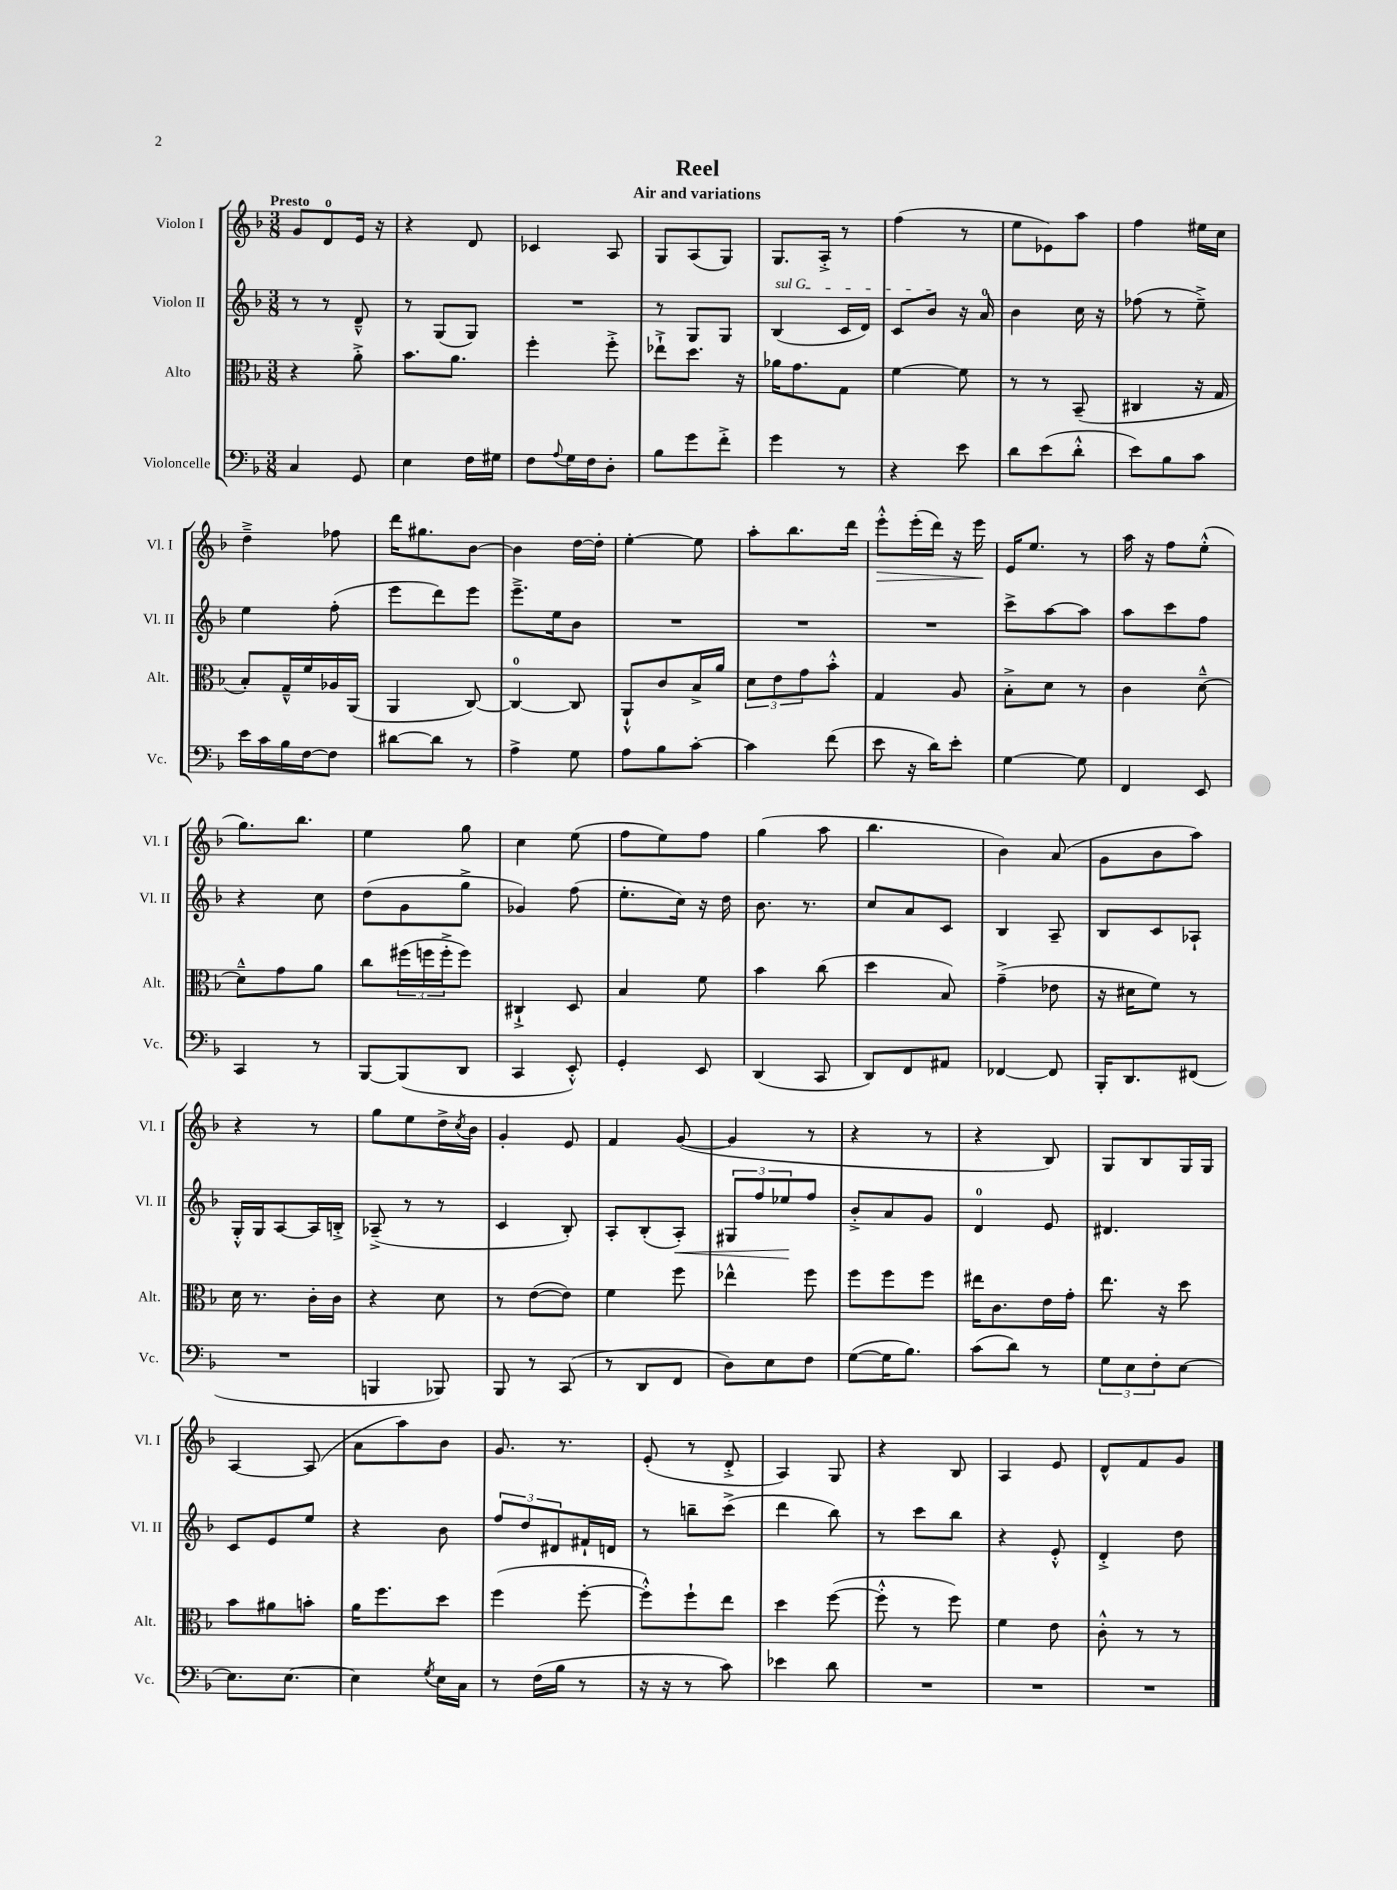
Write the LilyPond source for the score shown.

\header { title = "Reel" subtitle = "Air and variations" }
<<
\new StaffGroup <<
\new Staff = "s0" \with { instrumentName = "Violon I" shortInstrumentName = "Vl. I" } {
    \clef treble \key f \major \numericTimeSignature \time 3/8 \tempo "Presto"
    g'8 d'8-0 e'16 r16 |
    r4 d'8 |
    ces'4 a8 |
    g8 a8( g8) |
    g8. a16-.-> r8 |
    f''4( r8 |
    e''8 ees'8) a''8 |
    f''4 eis''16 c''16 |
    d''4---> fes''8 |
    d'''16 gis''8. bes'8~ |
    bes'4 d''16~ d''16-. |
    e''4~-. e''8 |
    a''8-. bes''8. d'''16 |
    e'''8-.-^\> e'''16-.( d'''16) r16 e'''16\! |
    e'16 e''8. r8 |
    a''16 r16 f''8 e''8-.-^( |
    g''8.) bes''8. |
    e''4 g''8 |
    c''4 e''8( |
    f''8 e''8) f''8 |
    g''4( a''8 |
    bes''4. |
    bes'4) a'8( |
    g'8 bes'8 a''8) |
    r4 r8 |
    g''8 e''8 d''16-> \acciaccatura { c''8 } bes'16 |
    g'4-. e'8 |
    f'4 g'8~( |
    g'4 r8 |
    r4 r8 |
    r4 bes8) |
    g8 bes8 g16 g16 |
    a4~ a8( |
    a'8 a''8) bes'8 |
    g'8. r8. |
    e'8-.( r8 d'8-.-> |
    a4) g8 |
    r4 bes8 |
    a4 e'8 |
    d'8-^ f'8 g'8 \bar "|." |
}
\new Staff = "s1" \with { instrumentName = "Violon II" shortInstrumentName = "Vl. II" } {
    \clef treble \key f \major \numericTimeSignature \time 3/8
    r8 r8 d'8---^ |
    r8 g8( g8) |
    R4. |
    r8 g8 g8 |
    \once \override TextSpanner.bound-details.left.text = \markup { \italic "sul G" } bes4\startTextSpan( c'16 d'16) |
    c'8 bes'8\stopTextSpan r16 a'16-0 |
    bes'4 c''16 r16 |
    fes''8( r8 e''8--->) |
    e''4 f''8-.( |
    e'''8 d'''8) e'''8 |
    e'''8.---> e''16 bes'8 |
    R4. |
    R4. |
    R4. |
    c'''8-> a''8~ a''8 |
    a''8 c'''8 f''8 |
    r4 c''8 |
    d''8( g'8 g''8-> |
    ges'4) f''8( |
    e''8.-. c''16) r16 d''16 |
    bes'8. r8. |
    c''8 a'8 c'8 |
    bes4 a8-- |
    bes8 c'8 aes8-! |
    g16-.-^ g16 a8~ a16 b16-.-> |
    aes8--->( r8 r8 |
    c'4 bes8-.) |
    a8-. bes8-.( a8-.\<) |
    \tuplet 3/2 { gis8 f''8 ees''8\! } f''8 |
    bes'8-.-> a'8 g'8 |
    d'4-0 e'8 |
    dis'4. |
    c'8 e'8 e''8 |
    r4 bes'8 |
    \tuplet 3/2 { f''8 d''8 dis'8 } fis'16-! d'16 |
    r8 b''8-- c'''8->( |
    d'''4 bes''8) |
    r8 c'''8 bes''8 |
    r4 e'8-.-^ |
    d'4-.-> d''8 \bar "|." |
}
\new Staff = "s2" \with { instrumentName = "Alto" shortInstrumentName = "Alt." } {
    \clef alto \key f \major \numericTimeSignature \time 3/8
    r4 a'8-.-> |
    bes'8. a'8. |
    f''4-. f''8-.-> |
    ees''8-!-> d''8. r16 |
    aes'16 g'8. g8 |
    f'4~ f'8 |
    r8 r8 bes,8--( |
    cis4 r16 g16 |
    bes8-.) g16---^ f'16 aes16 a,16( |
    a,4 c8~) |
    c4-0~ c8 |
    a,8-!-^ c'8 bes16-> a'16 |
    \tuplet 3/2 { d'8 e'8 g'8 } bes'8-.-^ |
    g4 a8 |
    bes8-.-> d'8 r8 |
    c'4 d'8~---^ |
    d'8---^ g'8 a'8 |
    c''8 \tuplet 3/2 { fis''16( f''16 f''16-.-> } f''8) |
    cis4-!-> d8 |
    bes4 f'8 |
    bes'4 c''8( |
    d''4 bes8) |
    g'4--->( ees'8 |
    r16 dis'16 f'8) r8 |
    d'16 r8. c'16-. c'16 |
    r4 d'8 |
    r8 e'8~( e'8) |
    f'4 f''8 |
    ees''4-^ f''8 |
    f''8 f''8 f''8 |
    eis''16 c'8. e'16 g'16-. |
    e''8. r16 d''8 |
    bes'8 ais'8 b'8-. |
    a'16 f''8. d''8 |
    f''4( f''8~-. |
    f''8-.-^) f''8-! e''8 |
    d''4 f''8~( |
    f''8-.-^ r8 f''8) |
    f'4 e'8 |
    c'8-.-^ r8 r8 \bar "|." |
}
\new Staff = "s3" \with { instrumentName = "Violoncelle" shortInstrumentName = "Vc." } {
    \clef bass \key f \major \numericTimeSignature \time 3/8
    c4 g,8 |
    e4 f16 gis16 |
    f8 \appoggiatura { a8 } g16 f16 d8-. |
    bes8 g'8 f'8-.-> |
    g'4 r8 |
    r4 e'8 |
    d'8 e'8( d'8-.-^ |
    e'8) bes8 c'8 |
    e'16 c'16 bes16 f16~ f8 |
    dis'8~ dis'8 r8 |
    a4-> g8 |
    a8 bes8 c'8~-. |
    c'4 f'8( |
    e'8 r16 d'16) e'8-. |
    g4~ g8 |
    f,4 e,8 |
    c,4 r8 |
    bes,,8~ bes,,8( d,8 |
    c,4 e,8-.-^) |
    g,4-. e,8 |
    d,4( c,8 |
    d,8) f,8 ais,8 |
    fes,4~ fes,8 |
    bes,,16-. d,8. fis,8( |
    R4. |
    b,,4 bes,,8) |
    bes,,8 r8 c,8( |
    r8 d,8 f,8 |
    d8) e8 f8 |
    g8~( g16 bes8.) |
    c'8( d'8) r8 |
    \tuplet 3/2 { g8 e8 f8-. } e8~ |
    e8. e8.~ |
    e4 \acciaccatura { g8 } e16 c16 |
    r8 f16( bes16 r8 |
    r16 r16 r8 c'8) |
    ees'4 d'8 |
    R4. |
    R4. |
    R4. \bar "|." |
}
>>
>>
\layout { \context { \Score \remove "Bar_number_engraver" } }
